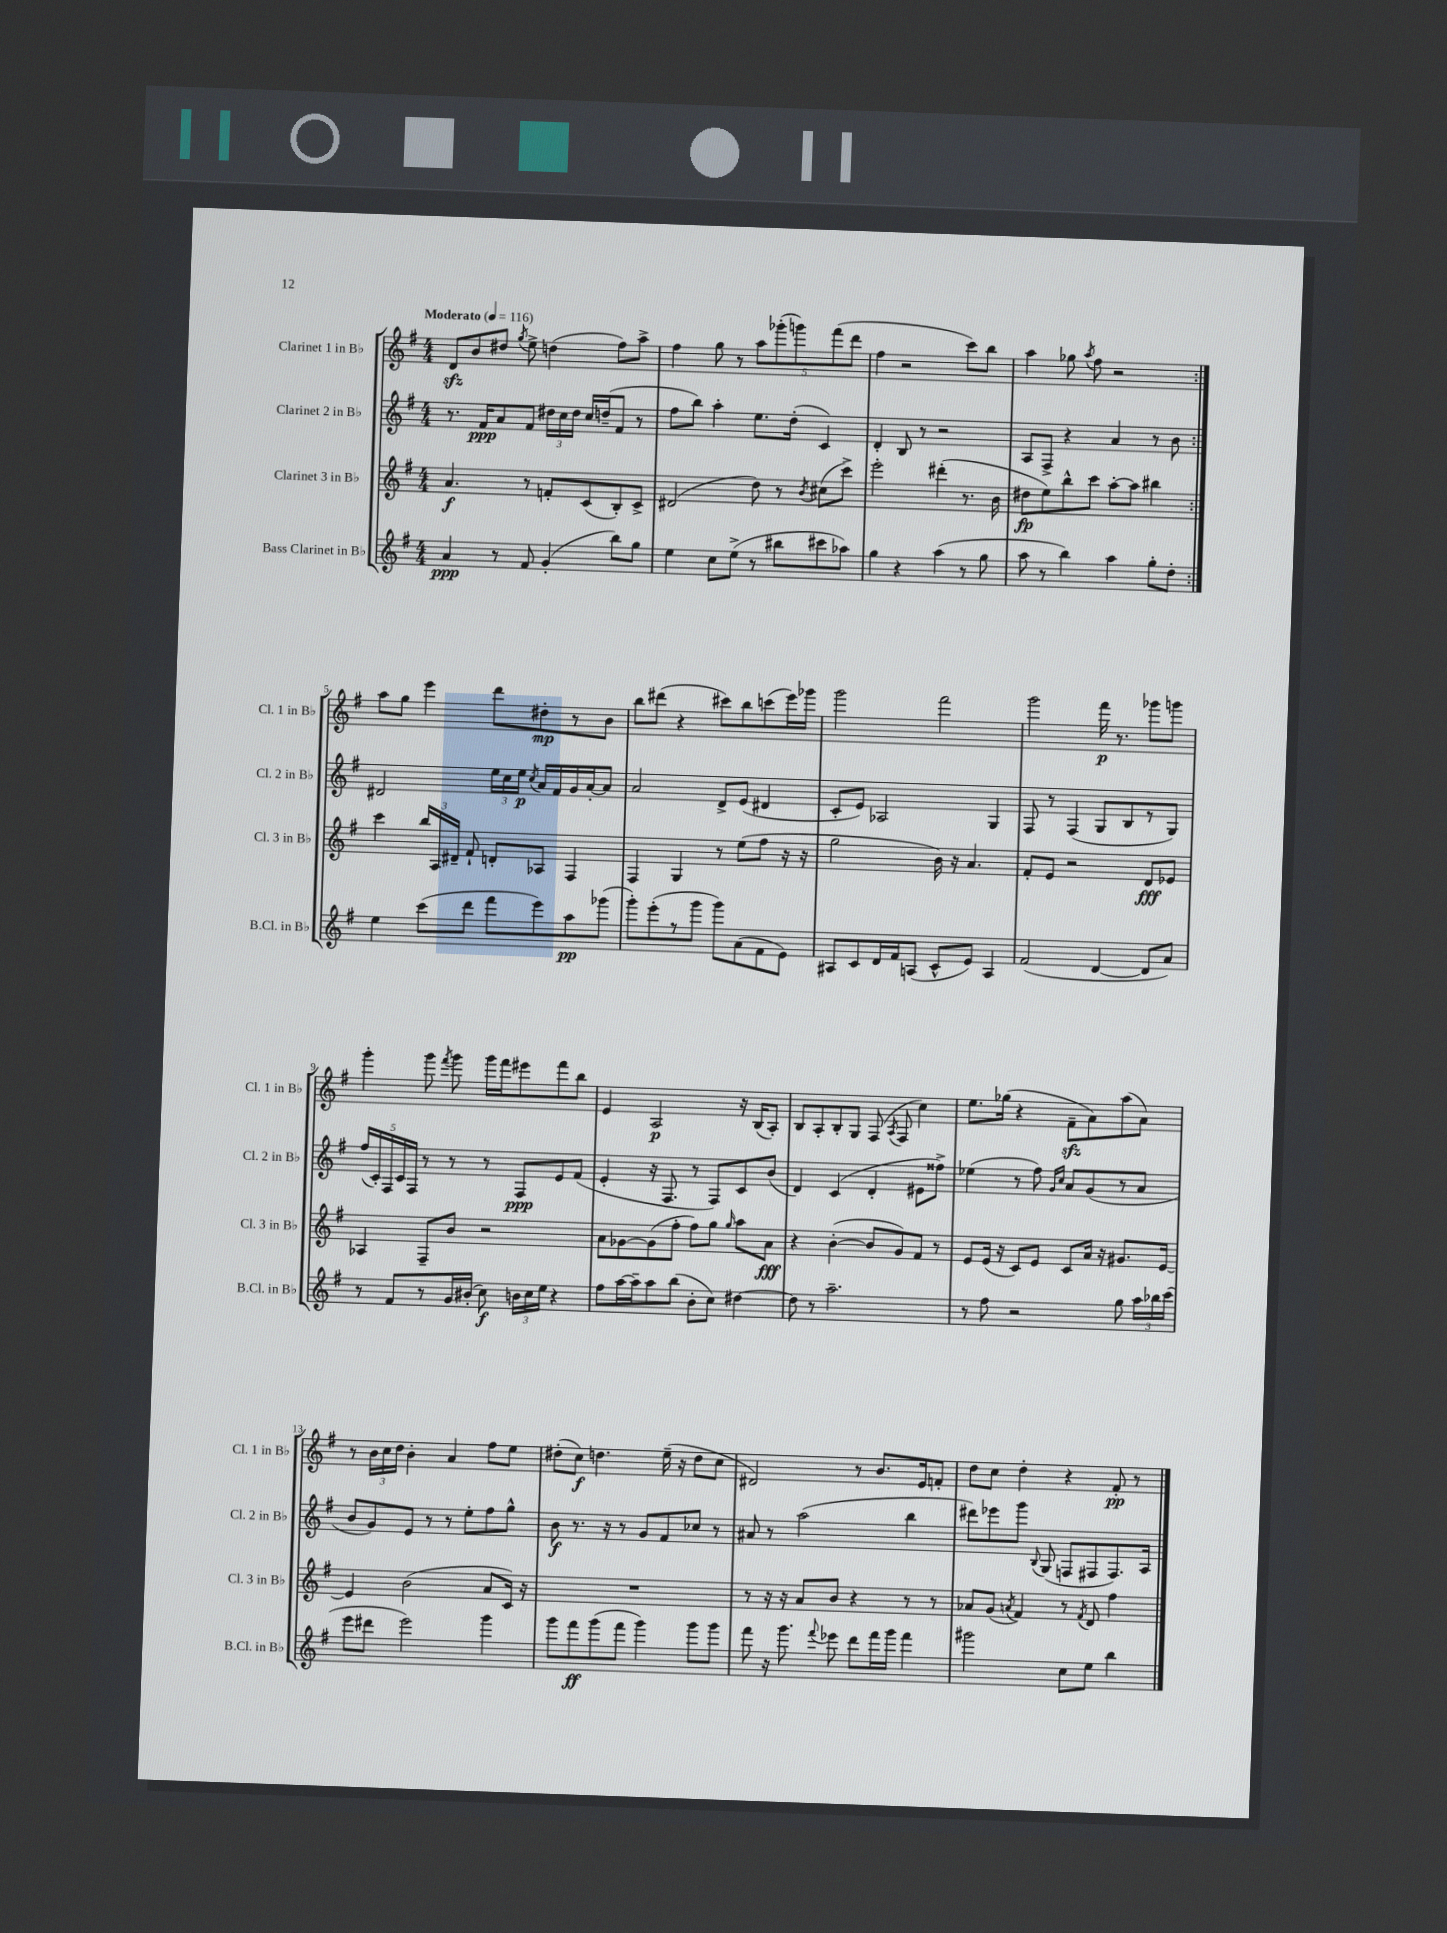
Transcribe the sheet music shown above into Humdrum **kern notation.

**kern	**kern	**kern	**kern
*staff4	*staff3	*staff2	*staff1
*clefG2	*clefG2	*clefG2	*clefG2
*k[f#]	*k[f#]	*k[f#]	*k[f#]
*M4/4	*M4/4	*M4/4	*M4/4
*MM116	*MM116	*MM116	*MM116
4a	4.a	8.r	8d
.	.	.	8b
.	.	16f#	.
8r	.	8a	8dd#
.	.	.	8qgg
8f#	8r	8f#	8ee^
(4g'	8f'	24dd#	(4dd
.	.	24cc	.
.	.	24dd#	.
.	(8c	16cc	.
.	.	(16dd~	.
8bb)	8B')	8f#	8ff#)
8gg	8c^	8r	8aa^
=	=	=	=
4ee	(2d#	8ff#	4ff#
.	.	8bb)	.
8cc	.	4aa'	8gg
(8ee^	.	.	8r
8r	8dd)	8.ee	10aa
.	.	.	(10ggg-'
8bb#	8r	.	.
.	.	(16dd'	.
.	.	.	10ggg)
.	8qb	.	.
8ccc#	(8cc#	4c)	.
.	.	.	(10fff#
8aa-)	8ccc^)	.	.
.	.	.	10ddd
=	=	=	=
4gg	2eee'	4d'	4ff#
4r	.	8B	2r
.	.	8r	.
(4aa	(4ddd#'	2r	.
8r	8.r	.	8ccc)
8gg	.	.	8bb
.	16b	.	.
=	=	=	=
8aa	8dd#	8A	4aa
8r	8ee)	8F#^	.
4bb)	8bb^^	4r	8gg-
.	.	.	8qaa
.	8ccc	.	8ff#
4aa	[8aa'	4a	2r
.	8aa]	.	.
8gg'	4bb#	8r	.
8dd'	.	8b	.
=:|!	=:|!	=:|!	=:|!
4ee	4ccc	2d#	8aa
.	.	.	8gg
(8ccc	24bb	.	4eee
.	24A	.	.
.	24d#~	.	.
8ddd	8f#`	.	.
8fff#	8d'	24ee	8ddd
.	.	24cc	.
.	.	24ee	.
.	.	8qcc	.
8eee)	8A-	16a	8dd#'
.	.	16f#	.
8aa	4F#	16g	8r
.	.	[16a'	.
(8ggg-	.	8a]	8b
=	=	=	=
8ggg')	4F#	2a	8bb
(8eee'	.	.	(8ddd#
8r	4G	.	4r
8ggg	.	.	.
8ggg)	8r	8d^	8ccc#)
(8a	(8ee	(8e	8bb
8f#	8ff#	4d#	(8ccc
8e)	16r	.	16eee)
.	16r	.	16ggg-
=	=	=	=
8A#	2gg	8c'	2ggg
8c	.	8e)	.
16d	.	2A-	.
16f#	.	.	.
(8A	.	.	.
8c^^	16b)	.	2fff#
.	16r	.	.
8e)	4.a	.	.
4A	.	4G	.
=	=	=	=
(2f#	8f#'	8F#	2ggg
.	8e	8r	.
.	2r	(4F#	.
[4d	.	8G	16fff#
.	.	.	8.r
.	.	8B	.
8d]	8d	8r	8ggg-
8a)	8e-	8G)	8ggg
=	=	=	=
8r	4A-	(20ff#	4ggg'
.	.	20c')	.
.	.	20F#	.
8f#	.	.	.
.	.	20c	.
.	.	20F#	.
8r	8F#~	8r	8ggg
.	.	.	8qfff#
16g	8b	8r	8ggg
(16b#'	.	.	.
8cc)	2r	8r	16ggg
.	.	.	16fff#
24b	.	8F#	8eee#
24cc	.	.	.
24ee	.	.	.
4r	.	8e	8fff#
.	.	(8f#	8bb
=	=	=	=
8ff#	8a	4e'	4e
[16aa	[8g-	.	.
16aa~]	.	.	.
8aa	(8g-]	16r	2A
.	.	8.F#	.
(8bb	8ff#'	.	.
8b'	8ff#)	8r	.
8cc)	8gg	8F#)	.
.	16qqgg	.	.
[4dd#	8aa	8c	16r
.	.	.	(16B
.	8a	(8b	8A')
=	=	=	=
8dd#]	4r	4d)	8B
8r	.	.	8A'
2.aa~	([4b'	(4c	8B'
.	.	.	8G
.	8b]	4d'	(8F#
.	.	.	8qA
.	8g)	.	8F#
.	8f#	8e#	4cc)
.	8r	8ff##^)	.
=	=	=	=
8r	8e	(4ee-	8.ee
8ff#	(16e	.	.
.	16r	.	(16gg-
2r	8c)	8r	4r
.	8e	8ff#)	.
.	.	16qqg	.
.	.	16qqcc	.
.	8c	8a	8f#~
.	16a	(8g	8a)
.	16r	.	.
8gg	8.g#	8r	(8aa
24aa	.	8a	8a)
24bb-	.	.	.
.	[16e	.	.
(24ccc	.	.	.
=	=	=	=
8eee	4e]	8b	8r
8ddd#	.	8g)	24b
.	.	.	24cc
.	.	.	24dd
2eee)	(2b	8e	4b'
.	.	8r	.
.	.	8r	4a
.	.	8ee'	.
4ggg	8a	8ff#	8ff#
.	16c)	8gg^^	8ee
.	16r	.	.
=	=	=	=
8ggg	1r	8b	(8dd#'
8fff#	.	8.r	8cc)
(8ggg	.	.	4.dd
.	.	16r	.
8fff#	.	8r	.
4ggg)	.	8g	.
.	.	8f#	(16ee~
.	.	.	16r
8ggg	.	8cc-	8dd
8ggg	.	8r	8cc
=	=	=	=
8fff#	8r	8a#	2d#)
16r	16r	8r	.
8.ggg	16r	.	.
.	8a	(2aa	.
8qqfff#	.	.	.
8eee-	8b	.	.
8ddd	4r	.	8r
16fff#	.	.	8.b
16ggg	.	.	.
4fff#	8r	4bb	.
.	.	.	16e
.	8r	.	8f'
=	=	=	=
2ggg#	8a-	8ddd#)	8dd
.	(8g	8eee-	8cc
.	8qa	.	.
.	4f#)	8ggg	4dd'
.	.	8qqB	.
.	.	(8G	.
8cc	8r	8F	4r
.	8qf#	.	.
8ee	8d	8F#	.
4bb	4ff#	8.F#)	8f#'
.	.	.	8r
.	.	16A	.
==	==	==	==
*-	*-	*-	*-
